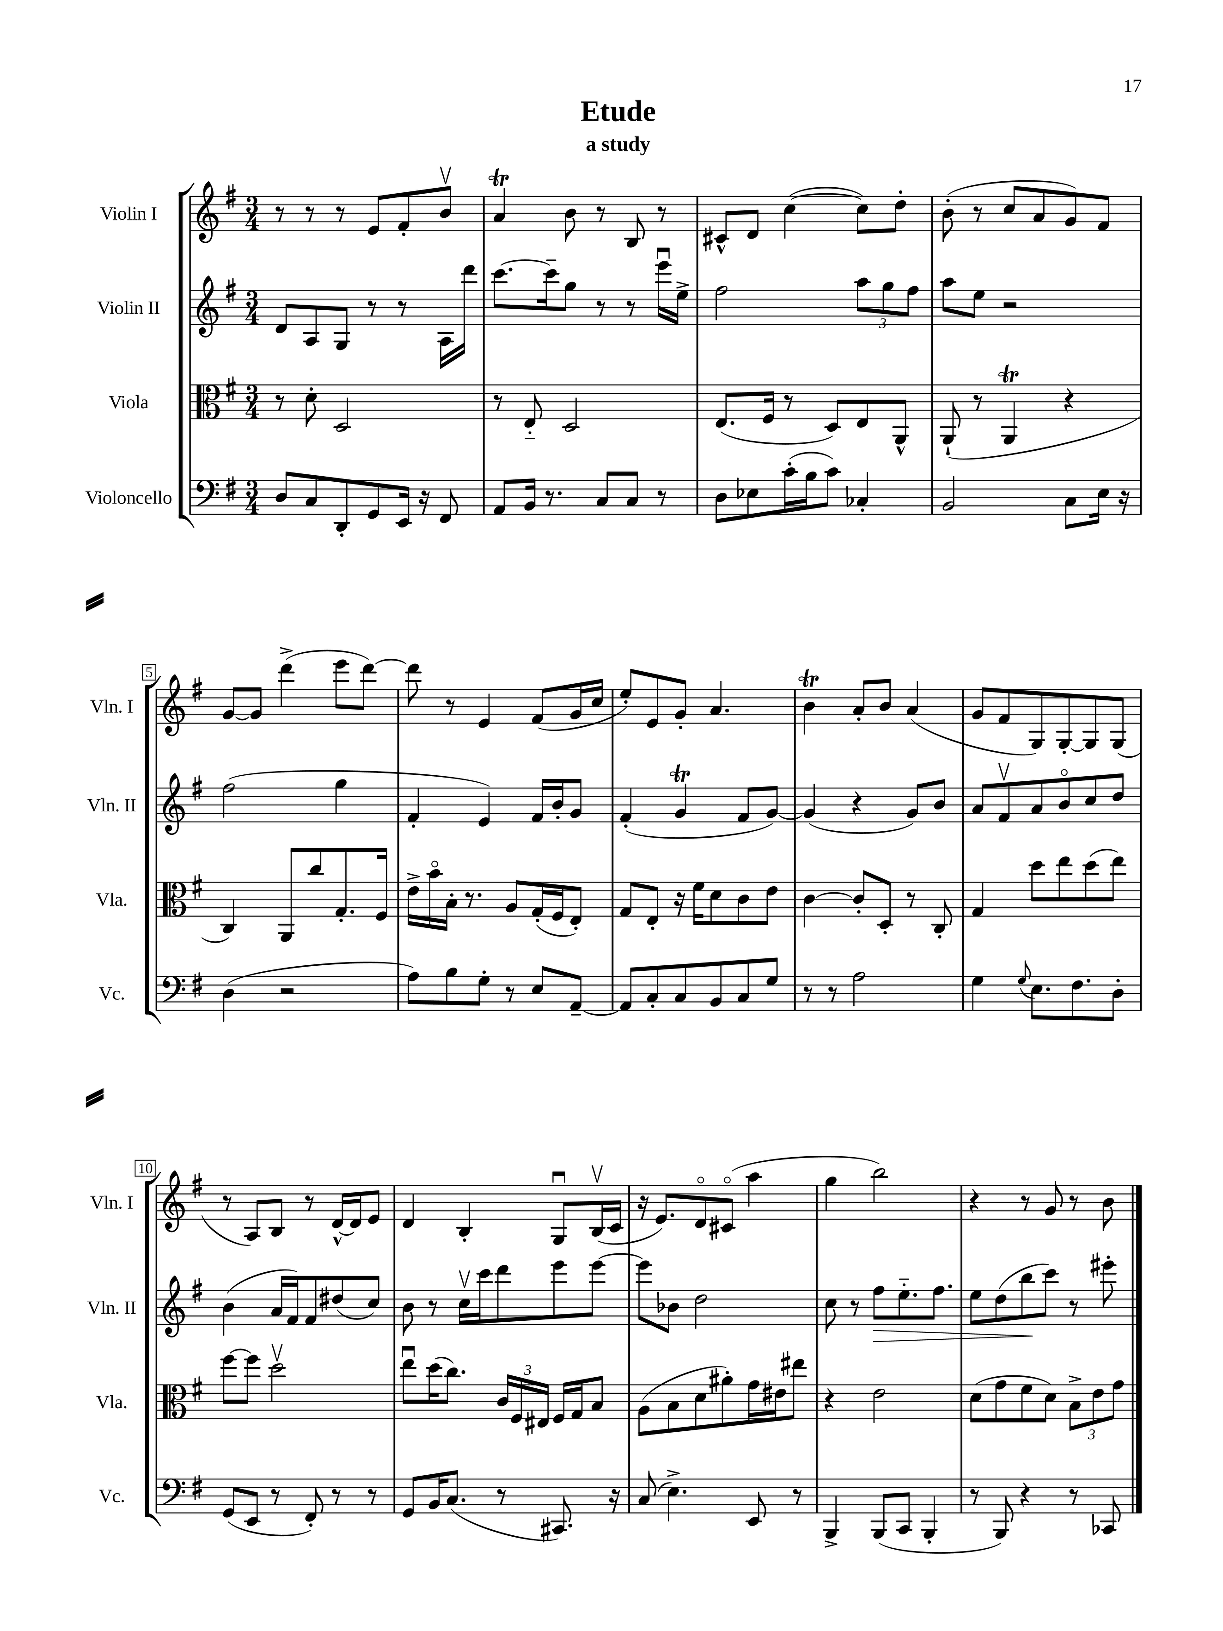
\header { title = "Etude" subtitle = "a study" }
<<
\new StaffGroup <<
\new Staff = "s0" \with { instrumentName = "Violin I" shortInstrumentName = "Vln. I" } {
    \clef treble \key g \major \numericTimeSignature \time 3/4
    \autoBeamOff r8 r8 r8 e'8[ fis'8-. b'8]\upbow |
    a'4\trill b'8 r8 b8 r8 |
    cis'8[-^ d'8] c''4~( c''8[) d''8]-. |
    b'8-.( r8 c''8[ a'8 g'8) fis'8] |
    g'8[~ g'8] d'''4->( e'''8[ d'''8]~) |
    d'''8 r8 e'4 fis'8[( g'16 c''16] |
    e''8[-.) e'8 g'8]-. a'4. |
    b'4\trill a'8[-. b'8] a'4( |
    g'8[ fis'8 g8) g8~-. g8 g8]( |
    r8 a8[) b8] r8 d'16[~-^ d'16 e'8] |
    d'4 b4-. g8[\downbow b16\upbow( c'16] |
    r16 e'8.[) d'8\flageolet cis'8]\flageolet( a''4 |
    g''4 b''2) |
    r4 r8 g'8 r8 b'8 \bar "|." |
}
\new Staff = "s1" \with { instrumentName = "Violin II" shortInstrumentName = "Vln. II" } {
    \clef treble \key g \major \numericTimeSignature \time 3/4
    \autoBeamOff d'8[ a8 g8] r8 r8 a16[ d'''16] |
    c'''8.[~ c'''16-- g''8] r8 r8 e'''16[\downbow e''16]-> |
    fis''2 \tuplet 3/2 { a''8[ g''8 fis''8] } |
    a''8[ e''8] r2 |
    fis''2( g''4 |
    fis'4-. e'4) fis'16[ b'16-. g'8] |
    fis'4-.( g'4\trill fis'8[ g'8]~) |
    g'4( r4 g'8[) b'8] |
    a'8[ fis'8\upbow a'8 b'8\flageolet c''8 d''8] |
    b'4( a'16[ fis'16) fis'8 dis''8( c''8]) |
    b'8 r8 c''16[\upbow c'''16 d'''8 e'''8 e'''8]~ |
    e'''8[ bes'8] d''2 |
    c''8 r8 fis''8[\> e''8.-_ fis''8.] |
    e''8[ d''8( b''8\! c'''8]) r8 eis'''8-. \bar "|." |
}
\new Staff = "s2" \with { instrumentName = "Viola" shortInstrumentName = "Vla." } {
    \clef alto \key g \major \numericTimeSignature \time 3/4
    \autoBeamOff r8 d'8-. d2 |
    r8 e8-_ d2 |
    e8.[( fis16] r8 d8[) e8 a,8]-^ |
    a,8-!( r8 a,4\trill r4 |
    c4) a,8[ c''8 g8.-. fis16] |
    e'16[-> b'16\flageolet b16]-. r8. a8[ g16-.( fis16 e8]-.) |
    g8[ e8]-. r16 fis'16[ d'8 c'8 e'8] |
    c'4~ c'8[-. d8]-. r8 c8-. |
    g4 d''8[ e''8 d''8( e''8]) |
    fis''8[~ fis''8] d''2\upbow |
    e''8[\downbow d''16( c''8.]) \tuplet 3/2 { c'16[ fis16 eis16] } fis16[ g16 b8] |
    a8[( b8 d'8 ais'8-.) g'16 eis'16 eis''8] |
    r4 e'2 |
    d'8[( g'8 fis'8 d'8]) \tuplet 3/2 { b8[-> e'8 g'8] } \bar "|." |
}
\new Staff = "s3" \with { instrumentName = "Violoncello" shortInstrumentName = "Vc." } {
    \clef bass \key g \major \numericTimeSignature \time 3/4
    \autoBeamOff d8[ c8 d,8-. g,8 e,16] r16 fis,8 |
    a,8[ b,16] r8. c8[ c8] r8 |
    d8[ ees8 c'16-.( b16 c'8]) ces4-. |
    b,2 c8[ e16] r16 |
    d4( r2 |
    a8[) b8 g8]-. r8 e8[ a,8]~-- |
    a,8[ c8-. c8 b,8 c8 g8] |
    r8 r8 a2 |
    g4 \appoggiatura { g8 } e8.[ fis8. d8]-. |
    g,8[( e,8] r8 fis,8-.) r8 r8 |
    g,8[ b,16 c8.]( r8 cis,8.) r16 |
    c8( e4.->) e,8 r8 |
    b,,4-> b,,8[( c,8] b,,4-. |
    r8 b,,8) r4 r8 ces,8 \bar "|." |
}
>>
>>
\layout { \context { \Score \override BarNumber.stencil = #(make-stencil-boxer 0.1 0.3 ly:text-interface::print) } }
